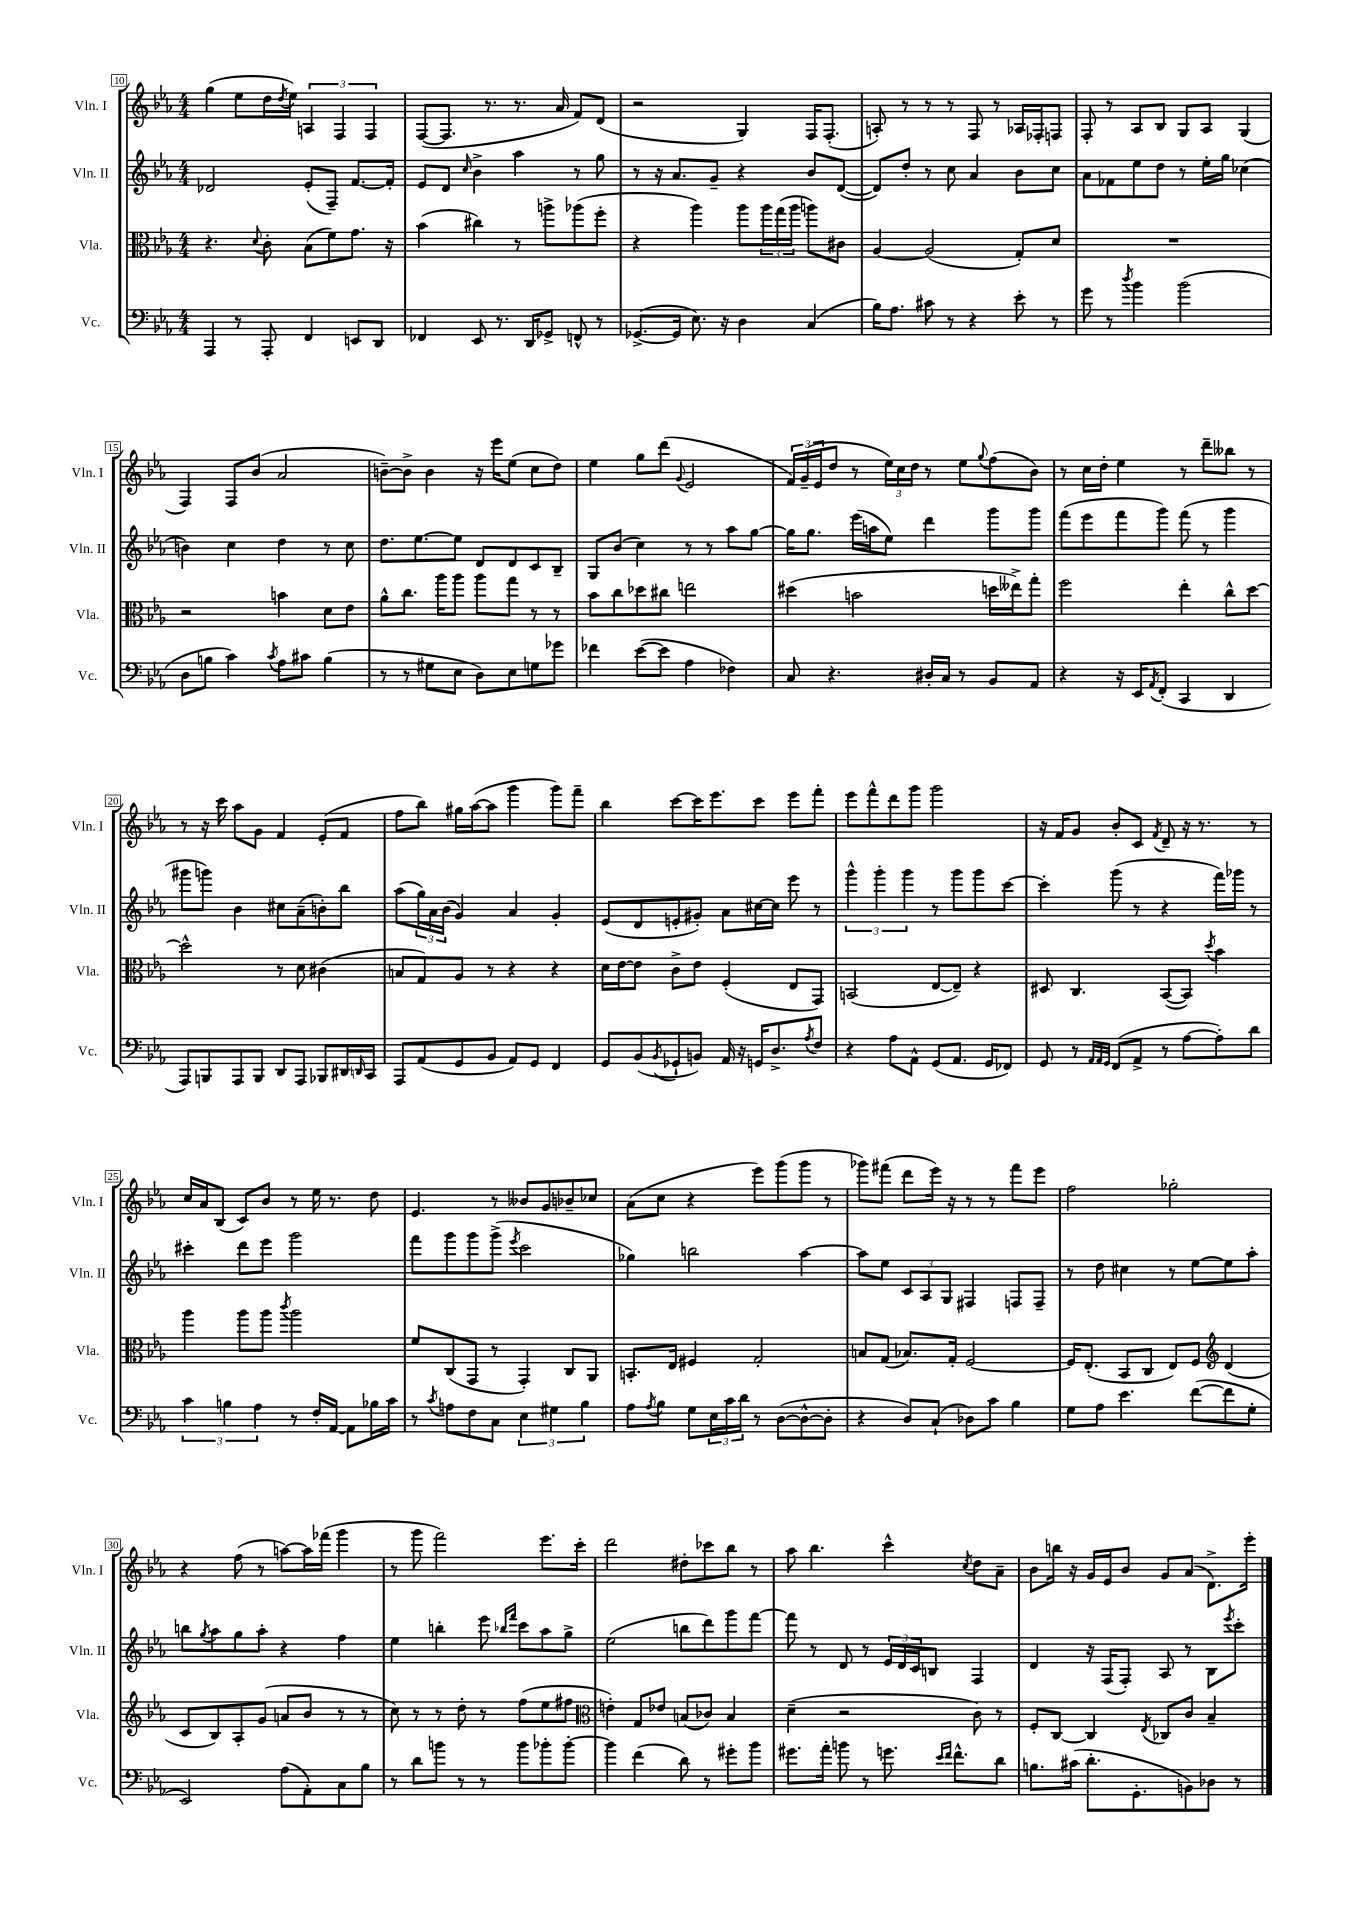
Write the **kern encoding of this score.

**kern	**kern	**kern	**kern
*part4	*part3	*part2	*part1
*staff4	*staff3	*staff2	*staff1
*I"Vc.	*I"Vla.	*I"Vln. II	*I"Vln. I
*I'Vc.	*I'Vla.	*I'Vln. II	*I'Vln. I
*clefF4	*clefC3	*clefG2	*clefG2
*k[b-e-a-]	*k[b-e-a-]	*k[b-e-a-]	*k[b-e-a-]
*M4/4	*M4/4	*M4/4	*M4/4
=10	=10	=10	=10
4AAA-/	4.r	2d-X/	(4gg\
8r	.	.	8ee-\L
.	8qqd/	.	.
8AAA-'/	8c'\	.	16dd\L
.	.	.	8qdd/
.	.	.	16ee-\JJ)
4FF/	(8B-\L	(8e-'/L	6An/
.	8f\)	8F~/J)	.
.	.	.	6F/
8EEn/L	8.g\J	[8.f/L	.
.	.	.	6F/
8DD/J	.	.	.
.	16r	16f'/Jk]	.
=11	=11	=11	=11
4FF-X/	(4b-\	8e-/L	([8F/L
.	.	8d/J	8.F/J]
.	.	16qqcc/	.
8EE-/	4cc#X\)	4b-^\	.
.	.	.	8.r
8.r	.	.	.
.	8r	4aa-\	8.r
16DD/KL	.	.	.
8GG-X^/J	8aan^\L	.	.
.	.	.	16a-/
8FFn^^/	(8aa-X\	8r	8f/L)
8r	8ff'\J	8gg\	(8d/J
=12	=12	=12	=12
([8.GG-X^/L	4r	8r	2r
.	.	16r	.
16GG-/Jk]	.	8.a-/L	.
8.E-\)	4aa-\)	.	.
.	.	8g~/J	.
16r	.	.	.
4D\	8aa-\L	4r	4G/)
.	24aa-\L	.	.
.	(24gg\	.	.
.	24aa-\JJ	.	.
(4C/	8aan\L)	8b-/L	16F/KL
.	.	.	(8.F'/J
.	8c#X\J	([8d/J	.
=13	=13	=13	=13
16B-\KL)	[4A-/	8d/L])	8An'/)
8.A-\J	.	.	.
.	.	8dd'/J	8r
8c#X\	(2A-/]	8r	8r
8r	.	8cc\	8r
4r	.	4a-/	8F/
.	.	.	8r
8e-'\	8G'/L)	8b-\L	16A-X/LL
.	.	.	16F-X'/J
8r	8d/J	8cc\J	8Fn/J
=14	=14	=14	=14
8g\	1r	8a-\L	8F'/
8r	.	8f-X\	8r
8qdd/	.	.	.
4b-\	.	8ee-\	8A-/L
.	.	8dd\J	8B-/J
(2b-\	.	8r	8G/L
.	.	16ee-'\LL	8A-/J
.	.	16gg\JJ	.
.	.	(4cc-X\	(4G/
!!LO:LB:g=z
=15	=15	=15	=15
8D\L	2r	4bn\)	4F/)
8Bn\J	.	.	.
4c\)	.	4cc\	8F/L
.	.	.	(8b-/J
8qc/	.	.	.
8A-\L	4bn\	4dd\	2a-/
8c#X\J	.	.	.
(4B\	8d\L	8r	.
.	8e-\J	8cc\	.
=16	=16	=16	=16
8r	8a-^^\L	8.dd\L	[8bn~\L)
8r	8.cc\J	.	8b^\J]
.	.	[8.ee-\	.
8G#X\L	.	.	4b\
.	16aa-\KL	.	.
8E-\J	8aa-\J	8ee-\J]	.
8D\L)	8aa-\L	8d/L	16r
.	.	.	16eee-\KL
8E-\	8gg\J	8d/	(8ee-\J
8Gn\	8r	8c/	8cc\L
8g-X\J	8r	8B-~/J	8dd\J)
=17	=17	=17	=17
4f-X\	8b-\L	8G/L	4ee-\
.	8cc\	(8b-/J	.
([8e-\L	8dd-X\	4cc\)	8gg\L
8e-\J]	8cc#X\J	.	(8ddd\J
.	.	.	8qqg/
4A-\	2een\	8r	2e-/
.	.	8r	.
4F-X\)	.	8aa-\L	.
.	.	[8gg\J	.
=18	=18	=18	=18
8C/	(4dd#X\	16gg\KL]	24f/LL)
.	.	.	(24g~/
.	.	8.gg\J	.
.	.	.	24e-/J
4.r	.	.	8dd/J
.	2bn\	(16eee-\LL	8r
.	.	16aan\J	.
.	.	8ee-\J)	24ee-\LL)
.	.	.	24cc\
.	.	.	24dd\JJ
16D#X'/LL	.	4ddd\	8r
16C/JJ	.	.	.
8r	.	.	8ee-\L
.	.	.	8qqgg/
8BB-/L	16ddn\LL	8ggg\L	(8ff\
.	16ee--X^\J)	.	.
8AA-/J	8gg'\J	8ggg\J	8b-\J)
=19	=19	=19	=19
4r	2ff\	(8fff\L	8r
.	.	8eee-\	16cc\LL
.	.	.	16dd'\JJ
16r	.	8fff\	4ee-\
16EE-/KL	.	.	.
8qAA-/	.	.	.
(8FF'/J	.	8ggg\J)	.
4CC/	4ee-'\	(8fff\	8r
.	.	8r	8ddd~\L
4DD/	8cc^^\L	4ggg\	8bb--X\J
.	[8dd\J	.	8r
!!LO:LB:g=z
=20	=20	=20	=20
8AAA-/L)	2dd^^\]	8ggg#X\L	8r
8BBBn/	.	8gggn\J)	16r
.	.	.	16ccc\
8AAA-/	.	4b-\	8aa-\L
8BBB/J	.	.	8g\J
8DD/L	8r	8cc#X\L	4f/
8AAA-/J	8d\	(8a-~\	.
8BBB-X/L	(4c#X\	8bn'\)	(8e-'/L
16DD#X/L	.	8bb-\J	8f/J
16qqDDn/	.	.	.
16CC/JJ	.	.	.
=21	=21	=21	=21
8AAA-/L	8Bn/L	(8aa-\L	8ff\L
(8AA-/	8G/)	24gg\L)	8bb-\J)
.	.	24a-\	.
.	.	(24b-\JJ	.
8GG/	8A-/J	4g/)	16gg#X\LL
.	.	.	([16aa-\J
8BB-/J	8r	.	8aa-\J]
8AA-/L)	4r	4a-/	4ggg\
8GG/J	.	.	.
4FF/	4r	4g'/	8ggg\L)
.	.	.	8fff~\J
=22	=22	=22	=22
8GG/L	16d\LL	(8e-/L	4bb-\
.	[16e-\J	.	.
(8BB-/	8e-\J]	8d/	.
8qBB-/	.	.	.
8GG-X`/	8c^\L	8en'/	[8ccc\L
8BBn/J)	8e-\J	8g#X'/J)	16ccc\K]
.	.	.	8.eee-\
16AA-/	(4F'/	8a-\L	.
16r	.	.	.
16GGn/KL	.	[16cc#X\L	8ccc\J
8.D^/	.	16cc#\JJ]	.
.	8E-/L	8eee-\	8eee-\L
8qA-/	.	.	.
8F/J	8GG/J)	8r	8fff'\J
=23	=23	=23	=23
4r	(2BBn/	6ggg^^\	8eee-\L
.	.	.	8fff^^\
.	.	6ggg'\	.
8A-\L	.	.	8ddd\
.	.	6ggg\	.
8AA-^^\J	.	.	8ggg\J
(8GG/L	[8E-/L	8r	2ggg\
8.AA-/J	8E-~/J])	8ggg\L	.
.	4r	8ggg\	.
16GG/KL	.	.	.
8FF-X/J)	.	[8ccc\J	.
=24	=24	=24	=24
8GG/	8D#X/	4ccc'\]	16r
.	.	.	16f/KL
8r	4.C/	.	8g/J
32qqAA-/LLL	.	.	.
32qqAA-/	.	.	.
32qqGG/JJJ	.	.	.
(8FF/L	.	(8ggg\	8b-'/L
8AA-^/J	.	8r	8c/J
.	.	.	8qf/
8r	([8BB-/L	4r	8d~/
[8A-\L	8BB-/J])	.	16r
.	.	.	8.r
.	8qdd/	.	.
8A-'\])	4b-\	16fff\LL)	.
.	.	16ggg-X\JJ	.
8d\J	.	8r	8r
!!LO:LB:g=z
=25	=25	=25	=25
6c\	4aa-\	4ccc#X'\	16cc/LL
.	.	.	16a-/J
.	.	.	(8B-/J
6Bn\	.	.	.
.	8aa-\L	8ddd\L	8c/L)
6A-\	.	.	.
.	8aa-\J	8eee-\J	8b-/J
.	8qccc/	.	.
8r	2aa-\	2ggg\	8r
16F'/LL	.	.	16ee-\
[16AA-/JJ	.	.	8.r
8AA-\L]	.	.	.
16B-X\L	.	.	8dd\
16c\JJ	.	.	.
=26	=26	=26	=26
8r	8f/L	8fff\L	4.e-/
8qc/	.	.	.
8An\L	(8C/	8ggg\	.
8F\	8GG/J	8ggg\	.
8C\J	8r	(8ggg^\J	8r
.	.	8qeee-/	.
6E-\	4GG'/)	2ccc\	8b--X/L
.	.	.	8g/
6G#X\	.	.	.
.	8C/L	.	8b-X~/
6B-\	.	.	.
.	8AA-/J	.	8cc-X/J
=27	=27	=27	=27
8A-\L	8.BBn'/L	4gg-X\)	(8a-\L
8qA-/	.	.	.
8B-\J	.	.	8cc\J
.	16E-/Jk	.	.
8G\L	4F#X/	2bbn\	4r
24E-\L	.	.	.
24c\	.	.	.
24d\JJ	.	.	.
8r	2G'/	.	8eee-\L)
([8D\L	.	.	(8ggg\
8D^^\_	.	[4aa-\	8ggg\J
8D'\J]	.	.	8r
=28	=28	=28	=28
4r	8Bn/L	8aa-\L]	8ggg-X\L)
.	(8G/J	8ee-\J	(8fff#X\J
8D/L)	8.B-X/L)	12c/L	8ddd\L
.	.	12A-/	.
(8C`/J	.	.	16eee-\Jk)
.	.	12G/J	.
.	16G'/Jk	.	16r
8D-X\L)	[2F/	4F#X/	8r
8c\J	.	.	8r
4B-\	.	8Fn/L	8fff#\L
.	.	8F~/J	8eee-\J
=29	=29	=29	=29
8G\L	16F/KL]	8r	2ff\
.	(8.E-'/J	.	.
8A-\J	.	8dd\	.
4.e-\	8BB-/L	4cc#X\	.
.	8C/J	.	.
.	8E-/L)	8r	2gg-X'\
([8f\L	8F/J	[8ee-\L	.
*	*clefG2	*	*
8f\]	(4d/	8ee-\]	.
8G'\J	.	8aa-'\J	.
!!LO:LB:g=z
=30	=30	=30	=30
2EE-/)	8c/L	8bbn\L	4r
.	.	8qgg/	.
.	8B-/)	8aa-\	.
.	8A-'/	8gg\	(8ff\
.	(8g/J	8aa-'\J	8r
(8A-\L	8an/L	4r	[8aan\L)
8AA-'\)	8b-/J	.	16aa\L]
.	.	.	(16fff-X\JJ
8C\	8r	4ff\	4ggg\
8B-\J	8r	.	.
=31	=31	=31	=31
8r	8cc\)	4ee-\	8r
8d\L	8r	.	8ggg\
8bn\J	8r	4bbn'\	2fff\)
8r	8dd'\	.	.
8r	8r	8eee-\	.
.	.	16qqbb-X/LL	.
.	.	16qqfff/JJ	.
8b\L	(8ff\L	8ccc\L	.
8b-X'\	8ee-\	8aa-\	8.eee-\L
[8b-'\J	8ff#X\J	8gg^\J	.
.	.	.	16ccc'\Jk
=32	=32	=32	=32
*	*clefC3	*	*
4b-\]	4en'\)	(2ee-\	2ddd\
(4f\	8G/L	.	.
.	8e-X/J	.	.
8d\)	(8Bn/L	8bbn\L	8dd#X'\L
8r	8c-X/J)	8ddd\)	8ccc-X\
8g#X'\L	4B/	8ggg\	8bb-\J
8b-\J	.	[8fff\J	8r
=33	=33	=33	=33
8.g#X\L	(4d~\	8fff\]	8aa-\
.	.	8r	4.bb-\
16a-'\Jk	.	.	.
8bn\	2r	8d/	.
8r	.	8r	.
8.gn\	.	24e-/LL	4ccc^^\
.	.	24d/	.
.	.	24c/J	.
.	.	8Bn/J	.
16qqe-/LL	.	.	.
16qqf/JJ	.	.	.
8.f^^\L	.	.	.
.	.	.	8qcc/
.	8c\)	4F/	8dd\L
8d\J	8r	.	8a-~\J
=34	=34	=34	=34
8.Bn\L	8F'/L	4d/	8b-\L
.	[8C/J	.	16bbn\Jk
(16c#X\Jk	.	.	16r
8.d'\L	4C/]	16r	16g/LL
.	.	(16F/KL	16e-/J
.	.	8F'/J)	8b-/J
8.GG'\	.	.	.
.	8qE-/	.	.
.	8C-X/L	8A-/	8g/L
8BBn\)	8c/J	8r	(8a-/J
8D-X\J	4B-~/	8B-\L	8.d^\L)
.	.	8qeee-/	.
8r	.	8ccc'\J	.
.	.	.	16eee-'\Jk
==	==	==	==
*-	*-	*-	*-
